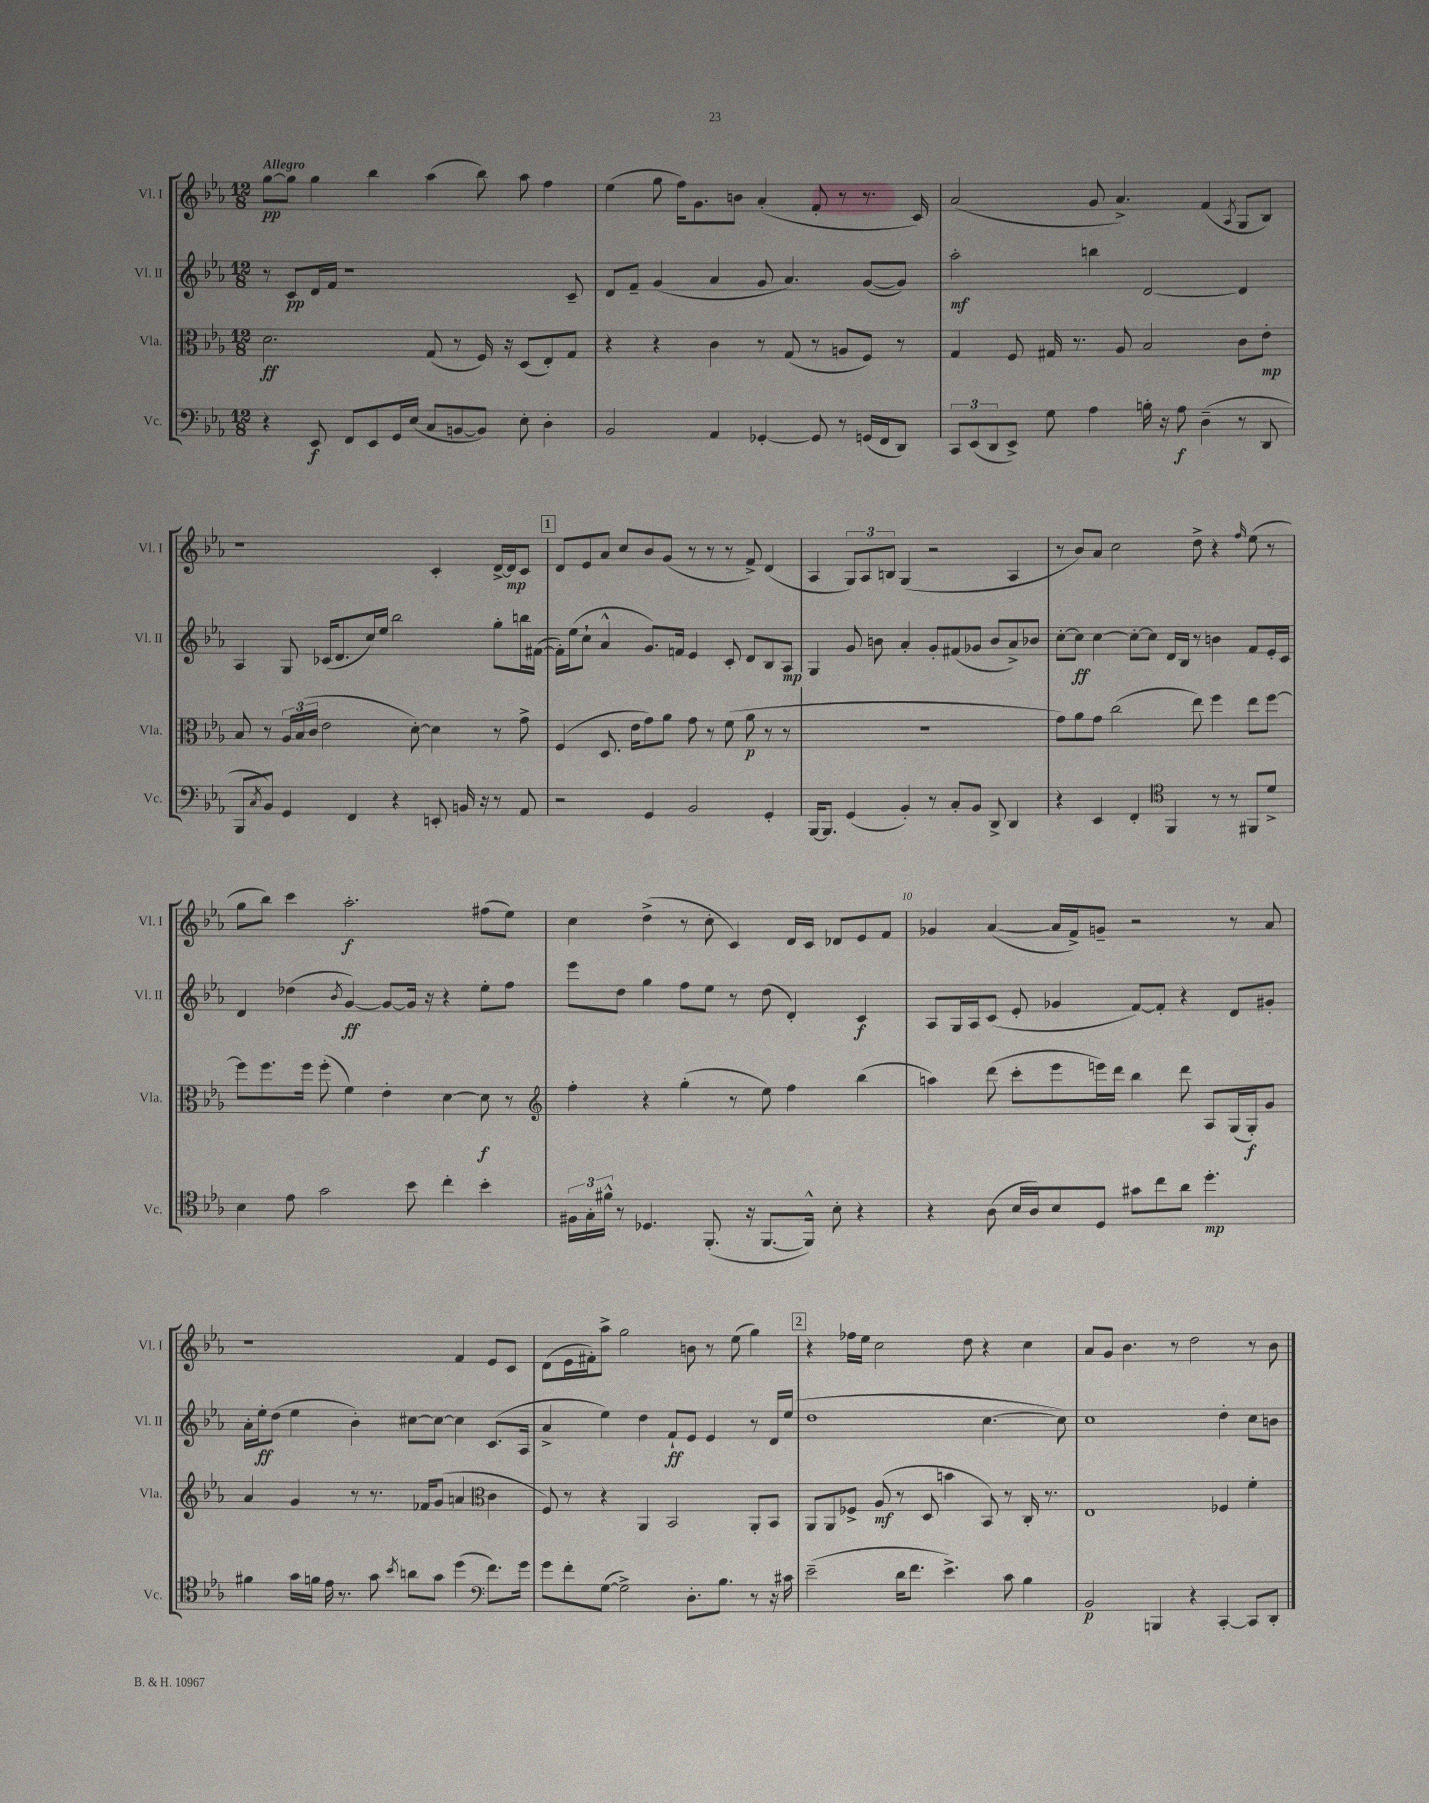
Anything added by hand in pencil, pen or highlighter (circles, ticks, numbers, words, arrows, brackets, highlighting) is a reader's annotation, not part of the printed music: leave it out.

**kern	**kern	**kern	**kern
*staff4	*staff3	*staff2	*staff1
*clefF4	*clefC3	*clefG2	*clefG2
*k[b-e-a-]	*k[b-e-a-]	*k[b-e-a-]	*k[b-e-a-]
*M12/8	*M12/8	*M12/8	*M12/8
4r	2.d\	8r	[8gg\L
.	.	8c/L	8gg\]J
8EE-/	.	16d/L	4gg\
.	.	16f/JJ	.
8FF/L	.	1r	.
8EE-/	.	.	4bb-\
16GG/L	.	.	.
(16E-/JJ	.	.	.
8C/L	(8G/	.	(4aa-\
[8BB/	8r	.	.
8BB/]J)	16F/)	.	8bb-\)
.	16r	.	.
8E-'\	(8D/L	.	8aa-\
4D'\	8E-'/)	.	4ff\
.	8G/J	8c~/	.
=	=	=	=
2BB-/	4r	8d/L	(4ee-\
.	.	8f~/J	.
.	4r	(4g/	8gg\
.	.	.	16ff\LK)
.	.	.	8.g\
4AA-/	4c\	4a-/	.
.	.	.	8b\J
[4GG-'/	8r	8g/	(4a-'/
.	(8G/	4.a-/)	.
8GG-/]	8r	.	8f'/
8r	8A/L	.	8r
(16GG/LL	8F/J)	([8g/L	8.r
16FF/J	.	.	.
8DD/J)	8r	8g/]J)	.
.	.	.	16c/)
=	=	=	=
12CC/L	4G/	2aa-'\	(2a-/
(12EE-/	.	.	.
12DD/	.	.	.
8EE-^/J)	8F/	.	.
8G\	16G#/	.	.
.	8.r	.	.
4A-\	.	4bb\	8g/
.	8A-/	.	4.a-^/)
16B'\	2B-/	[2d/	.
16r	.	.	.
8A-\	.	.	.
(4D~\	.	.	(4f/
.	.	.	8qA-/
8r	8c\L	4d/]	8G/L
8DD/	8e-'\J	.	8B-/J)
=	=	=	=
8BBB-/L	8B-/	4A-/	1r
8qC/	.	.	.
8BB-/J)	8r	.	.
4GG/	24A-/LL	8G/	.
.	(24B-/	.	.
.	24c/JJ	.	.
.	2e-\	(16c-/LK	.
.	.	8.d/	.
4FF/	.	.	.
.	.	16cc/L)	.
.	.	16ee-/JJ	.
4r	.	2bb-\	.
.	[8d'\)	.	.
8EE'/	4d\]	.	4c'/
16BB/	.	.	.
16r	.	.	.
8r	8r	8gg'\L	[16d^/LL
.	.	.	16d/]J
8AA-/	8g^\	16bb\L	8c/J
.	.	([16f#\JJ	.
=	=	=	=
2r	(4F/	16f#'\]LL)	8d/L
.	.	(16ee-\J	.
.	.	8cc`\J	8e-/
.	8.D/	4a-^^/	8a-/J
.	.	.	8cc/L
.	16e-\LK	.	.
4GG/	8g\)	8.g/L)	8b-/
.	8a-\J	.	(8g/J
.	.	16f/Jk	.
2BB-/	8g\	4e-/	8r
.	8r	.	8r
.	(8f\	8c'/	8r
.	8a-\	8d/L	8f^/)
4GG'/	8r	8B-/	(4d/
.	8r	8A-/J	.
=	=	=	=
[16BBB-/LK	1.r	4G/	4A-/
8.BBB-/]J	.	.	.
(4GG/	.	8g/	12G/L)
.	.	.	12A-/
.	.	8b\	.
.	.	.	12B/J
4BB-'/)	.	4a-'/	(4G/
8r	.	8g'/L	2r
8C'/L	.	(8f#/	.
8BB-/J	.	8g-/J	.
8DD^/	.	8b/L	.
4DD/	.	8a-^/)	4A-/
.	.	8b-/J	.
=	=	=	=
4r	8g\L)	[8cc'\L	8r
.	8a-\	8cc\]J	8b-/L)
4EE-/	8g\J	[4cc\	8a-/J
.	(2cc\	.	2cc\
4FF'/	.	8cc'\_L	.
.	.	8cc\]J	.
*clefC4	*	*	*
4FF/	.	16d/LL	.
.	.	16B-/JJ	.
.	8ee-\)	8r	8dd^\
8r	4ff\	4b\	4r
8r	.	.	.
.	.	.	16qqff/
8FF#/L	8ee-\L	8f/L	(8ee-\
8d^/J	[8ff\J	16e-'/L	8r
.	.	16c/JJ	.
=	=	=	=
4B-\	8ff\]L	4d/	8gg\L
.	8.ff\	.	8bb-\J)
8e-\	.	(4dd-\	4ccc\
.	16ff\Jk	.	.
2g\	(8ff'\	.	.
.	.	8qb-/	.
.	4f\)	[4g/)	2.aa-'\
.	4e-'\	8g/_L	.
8b-\	.	16g/]Jk	.
.	.	16r	.
4cc'\	[4d\	4r	.
4b-'\	8d\]	8ee-'\L	(8ff#\L
.	8r	8ff\J	8ee-\J)
=	=	=	=
*	*clefG2	*	*
24F#\LL	4ff'\	8eee-\L	4cc\
24G'\	.	.	.
24f#^^\JJ	.	.	.
8r	.	8dd\J	.
4.D-/	4r	4gg\	(4dd^\
.	(4gg'\	8ff\L	8r
(8.FF'/	.	8ee-\J	8cc'\
.	8r	8r	4c/)
16r	.	.	.
[8.FF/L	8ee-\)	(8dd\	.
.	4ff\	4d'/)	16d/LL
16FF^^/]Jk)	.	.	16c/JJ
8B-'\	.	.	8d-/L
4r	(4bb-\	4c/	8e-/
.	.	.	8f/J
=	=	=	=
4r	4aa\)	8A-/L	4g-/
.	.	16G/L	.
.	.	16A-/J	.
(8A-\	(8ddd\	(8c/J	([4a-/
16B-/LL	8ccc'\L	8e-'/	.
16A-/J)	.	.	.
8B-/	8eee-\	4g-/	16a-/]LL
.	.	.	16f^/J)
8D/J	16eee\L)	.	8g~/J
.	16ddd\JJ	.	.
8g#\L	4bb-\	[8f/L)	2r
8cc\	.	8f'/]J	.
8a-\J	8ddd\	4r	.
4.dd'\	8A-/L	.	.
.	(16G/L	8d/L	8r
.	16G'/J)	.	.
.	8g/J	8g#'/J	8a-/
=	=	=	=
4f#\	4a-/	16a-'\LL	1r
.	.	16ee-'\J	.
.	.	(8dd\J	.
16g\LL	4g/	4ee-\	.
16f\JJ	.	.	.
16e-\	.	.	.
8.r	.	.	.
.	8r	4b-'\)	.
8g\	8.r	.	.
8qb-/	.	.	.
8a\L	.	[8cc#\L	.
.	16f-/LK	.	.
8g\J	(8g/J	8cc#\_J	.
(4dd\	4a/	4cc#\]	4f/
*clefF4	*clefC3	*	*
8.f\L)	4c\	(8.c/L	8e-/L
.	.	.	8c/J
16g\Jk	.	16A-/Jk	.
=	=	=	=
8g\L	8F/)	4a-^/	(8d\L
8f'\	8r	.	16e-\L
.	.	.	16f#'\J)
([8G\J	4r	4ee-\)	8aa-^\J
2G^\])	.	.	2gg\
.	4AA-/	4dd\	.
.	2BB-/	8f`/L	.
8.D'\L	.	8e-/J	8b\
.	.	4e-/	8r
8.B-\J	.	.	.
.	.	.	(8ee-\
8r	8AA-'/L	8r	4gg\)
16r	8BB-/J	16d/LL	.
16c#\	.	(16ee-/JJ	.
=	=	=	=
(2e-~\	8AA-/L	1dd	4r
.	8AA-/	.	.
.	8F-^/J	.	16ff-\LL
.	.	.	16ee-\JJ
.	(8A-/	.	2cc\
16d\LK	8r	.	.
8.f\J	.	.	.
.	8D/	.	.
4.e-^\)	4b\	.	.
.	.	.	8dd\
.	8BB-/)	[4.cc\	4r
8c\	8r	.	.
4B-\	16C'/	.	4cc\
.	8.r	.	.
.	.	8cc\])	.
=	=	=	=
2BB-/	1E-	1cc	8a-/L
.	.	.	8g/J
.	.	.	4.b-\
4BBB/	.	.	.
.	.	.	8r
4r	.	.	2dd\
[4CC'/	4F-/	4dd'\	.
8CC/]L	4f'\	8cc\L	8r
8DD'/J	.	8b\J	8b-\
==	==	==	==
*-	*-	*-	*-
